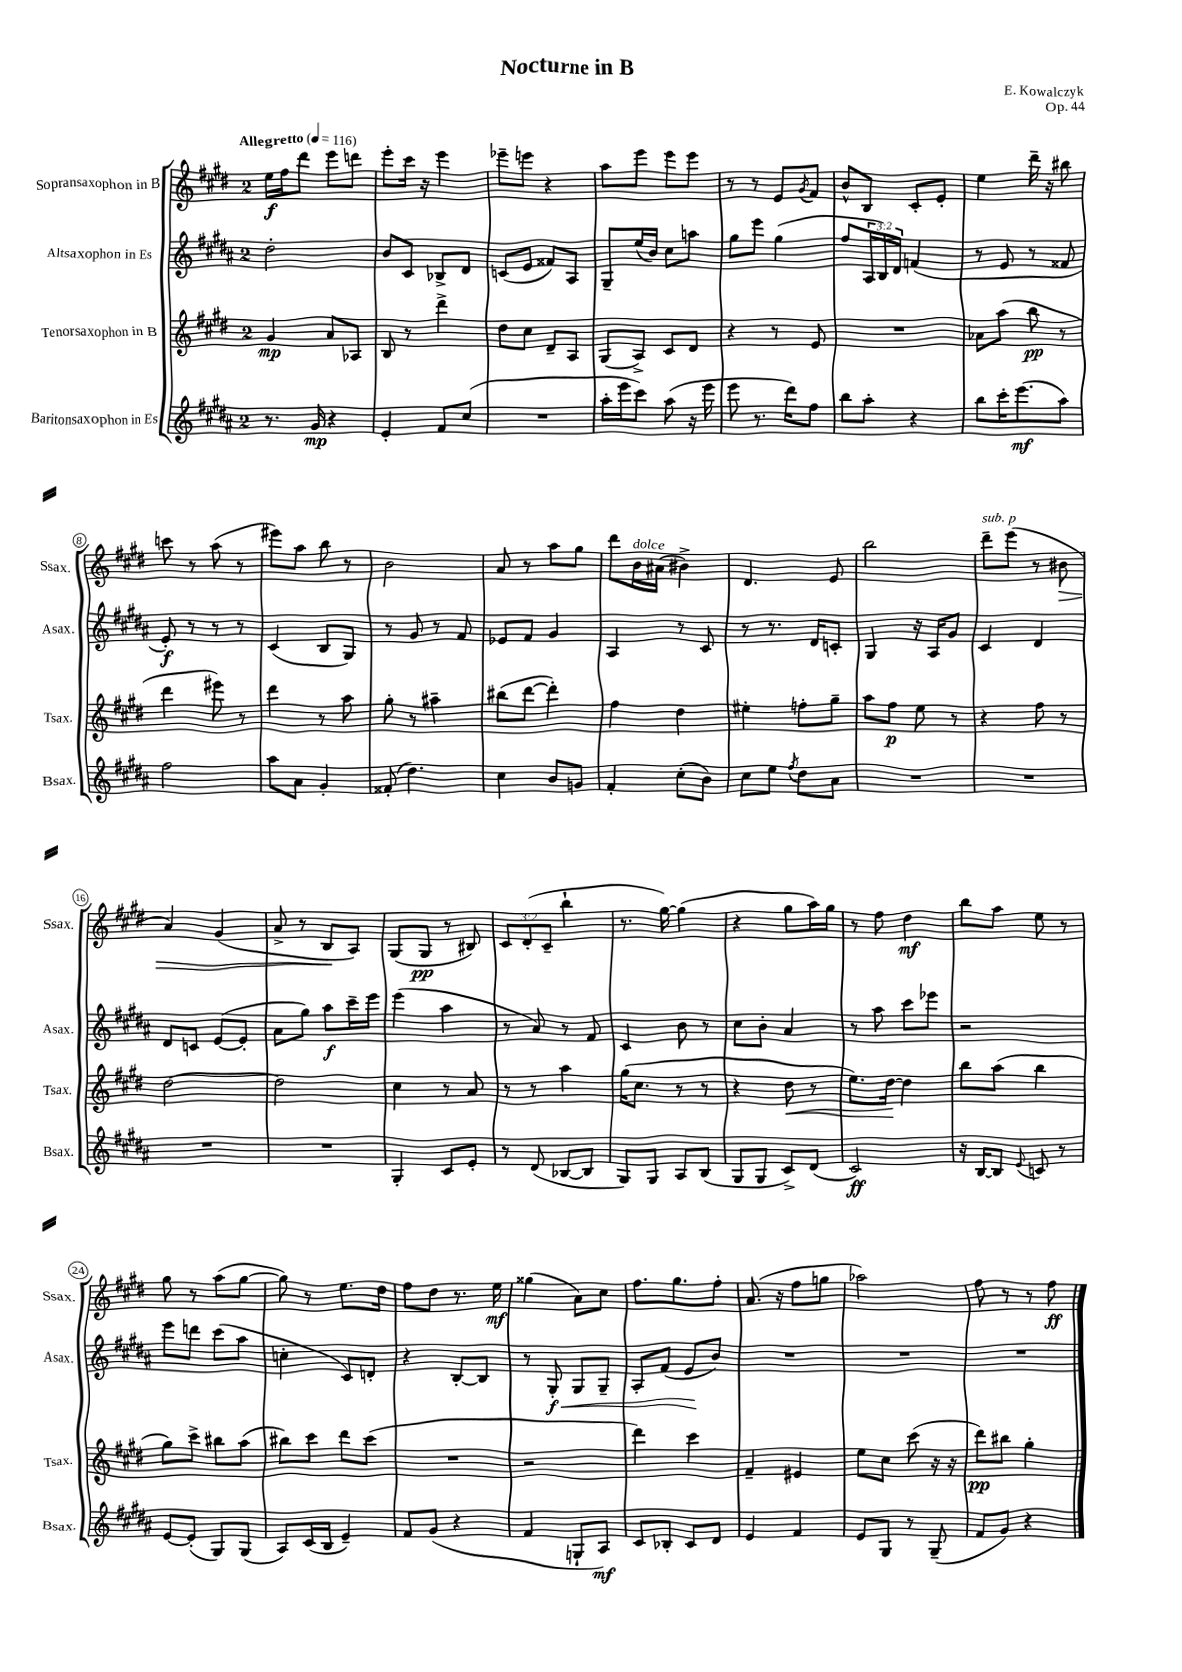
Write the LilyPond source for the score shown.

\header { title = "Nocturne in B" composer = "E. Kowalczyk" opus = "Op. 44" }
<<
\new StaffGroup <<
\new Staff = "s0" \with { instrumentName = "Sopransaxophon in B" shortInstrumentName = "Ssax." } {
    \clef treble \key e \major \once \override Staff.TimeSignature.style = #'single-digit \time 2/4 \override Staff.TupletNumber.text = #tuplet-number::calc-fraction-text \tempo "Allegretto" 4 = 116
    e''16\f fis''16 dis'''8 e'''8 d'''8 |
    e'''8-. cis'''16 r16 e'''4 |
    ees'''8-- e'''8 r4 |
    a''8 e'''8 e'''8 e'''8 |
    r8 r8 e'8 \acciaccatura { gis'8 } fis'8 |
    b'8-^ b8 cis'8-. e'8-. |
    e''4 dis'''16-- r16 bis''8 |
    c'''8 r8 a''8( r8 |
    eis'''8) a''8 b''8 r8 |
    b'2 |
    a'8 r8 a''8 gis''8 |
    dis'''8 b'16^\markup { \italic "dolce" } ais'16( bis'4->) |
    dis'4. e'8 |
    b''2 |
    dis'''8--^\markup { \italic "sub. p" } e'''8( r8 bis'8\> |
    a'4) gis'4( |
    a'8-> r8 b8\! a8) |
    gis8( gis8\pp r8 bis8) |
    \tuplet 3/2 { cis'8 dis'8-.( cis'8-- } b''4-! |
    r8. gis''16~) gis''4( |
    r4 gis''8 a''16) gis''16 |
    r8 fis''8 dis''4\mf |
    b''8 a''8 e''8 r8 |
    gis''8 r8 a''8( gis''8~ |
    gis''8) r8 e''8. dis''16 |
    fis''8 dis''8 r8. e''16\mf |
    gisis''4( a'8) cis''8 |
    fis''8. gis''8. fis''8-. |
    a'8.( r16 fis''8 g''8 |
    aes''2) |
    fis''8 r8 r8 fis''8\ff \bar "|." |
}
\new Staff = "s1" \with { instrumentName = "Altsaxophon in Es" shortInstrumentName = "Asax." } {
    \clef treble \key b \major \once \override Staff.TimeSignature.style = #'single-digit \time 2/4 \override Staff.TupletNumber.text = #tuplet-number::calc-fraction-text
    dis''2-. |
    b'8 cis'8 bes8-> dis'8 |
    c'8( e'8 fisis'8) ais8 |
    gis8-- e''16( b'16) cis''8 a''8 |
    gis''8 e'''8 gis''4( |
    fis''8 \tuplet 3/2 { ais16 b16) dis'16 } f'4( |
    r8 e'8 r8 fisis'8 |
    e'8-.\f) r8 r8 r8 |
    cis'4( b8 gis8) |
    r8 gis'8 r8 fis'8 |
    ees'8 fis'8 gis'4 |
    ais4 r8 cis'8 |
    r8 r8. dis'16 c'8-. |
    gis4 r16 ais16 gis'8 |
    cis'4 dis'4 |
    dis'8 c'8 e'8~( e'8-. |
    ais'8 gis''8) ais''8\f cis'''16-- e'''16 |
    e'''4( ais''4 |
    r8 ais'8) r8 fis'8 |
    cis'4 b'8 r8 |
    cis''8 b'8-. ais'4 |
    r8 ais''8 cis'''8 ees'''8 |
    r2 |
    e'''8 d'''8 cis'''8( ais''8 |
    c''4-. cis'8) d'8-. |
    r4 b8~-. b8 |
    r8 gis8-.\f\< gis8 gis8-- |
    ais8-. fis'8( e'8\! b'8) |
    R2 |
    R2 |
    R2 \bar "|." |
}
\new Staff = "s2" \with { instrumentName = "Tenorsaxophon in B" shortInstrumentName = "Tsax." } {
    \clef treble \key e \major \once \override Staff.TimeSignature.style = #'single-digit \time 2/4
    gis'4\mp a'8 aes8 |
    b8 r8 dis'''4-> |
    dis''8 cis''8 dis'8-- a8 |
    gis8( a8->) cis'8 dis'8 |
    r4 r8 e'8 |
    R2 |
    aes'8 a''8( b''8\pp r8 |
    dis'''4 eis'''8) r8 |
    dis'''4 r8 a''8 |
    gis''8-. r8 ais''4-- |
    bis''8( dis'''8~ dis'''4-.) |
    fis''4 dis''4 |
    eis''4-. f''8-. gis''8-- |
    a''8 fis''8\p e''8 r8 |
    r4 fis''8 r8 |
    dis''2~ |
    dis''2 |
    cis''4 r8 a'8 |
    r8 r8 a''4 |
    gis''16( cis''8. r8 r8 |
    r4 dis''8\< r8 |
    e''8.) dis''16~\! dis''4 |
    b''8 a''8( b''4 |
    gis''8) cis'''8-> bis''8 a''8( |
    bis''8) cis'''8 dis'''8 cis'''8( |
    R2 |
    r2 |
    dis'''4) cis'''4 |
    fis'4-- eis'4 |
    e''8 cis''8 cis'''8( r16 r16 |
    dis'''8\pp) bis''8 gis''4-. \bar "|." |
}
\new Staff = "s3" \with { instrumentName = "Baritonsaxophon in Es" shortInstrumentName = "Bsax." } {
    \clef treble \key b \major \once \override Staff.TimeSignature.style = #'single-digit \time 2/4
    r8. gis'16\mp r4 |
    e'4-. fis'8 cis''8( |
    R2 |
    ais''16-. e'''16 cis'''8) ais''8( r16 e'''16 |
    e'''8 r8. dis'''16) fis''8 |
    b''8 ais''8-. r4 |
    b''8 cis'''16-. e'''8.\mf( ais''8) |
    fis''2 |
    ais''8 ais'8 gis'4-. |
    fisis'8-.( dis''4.) |
    cis''4 b'8 g'8 |
    fis'4-. cis''8-.( b'8) |
    cis''8 e''8 \acciaccatura { fis''8 } dis''8 ais'8 |
    R2 |
    R2 |
    R2 |
    R2 |
    gis4-. cis'8 e'8-. |
    r8 dis'8( bes8~ bes8 |
    gis8) gis8 ais8 b8( |
    gis8 gis8 cis'8->) dis'8( |
    cis'2\ff) |
    r16 b16~ b8 \appoggiatura { e'8 } c'8 r8 |
    e'8~ e'8-.( gis8) gis8( |
    ais8) cis'16( b16 e'4--) |
    fis'8 gis'8( r4 |
    fis'4 g8-! ais8\mf) |
    cis'8 bes8-. cis'8 dis'8 |
    e'4 fis'4 |
    e'8 gis8 r8 gis8--( |
    fis'8 gis'8) r4 \bar "|." |
}
>>
>>
\layout { \context { \Score \override BarNumber.stencil = #(make-stencil-circler 0.1 0.3 ly:text-interface::print) } }
